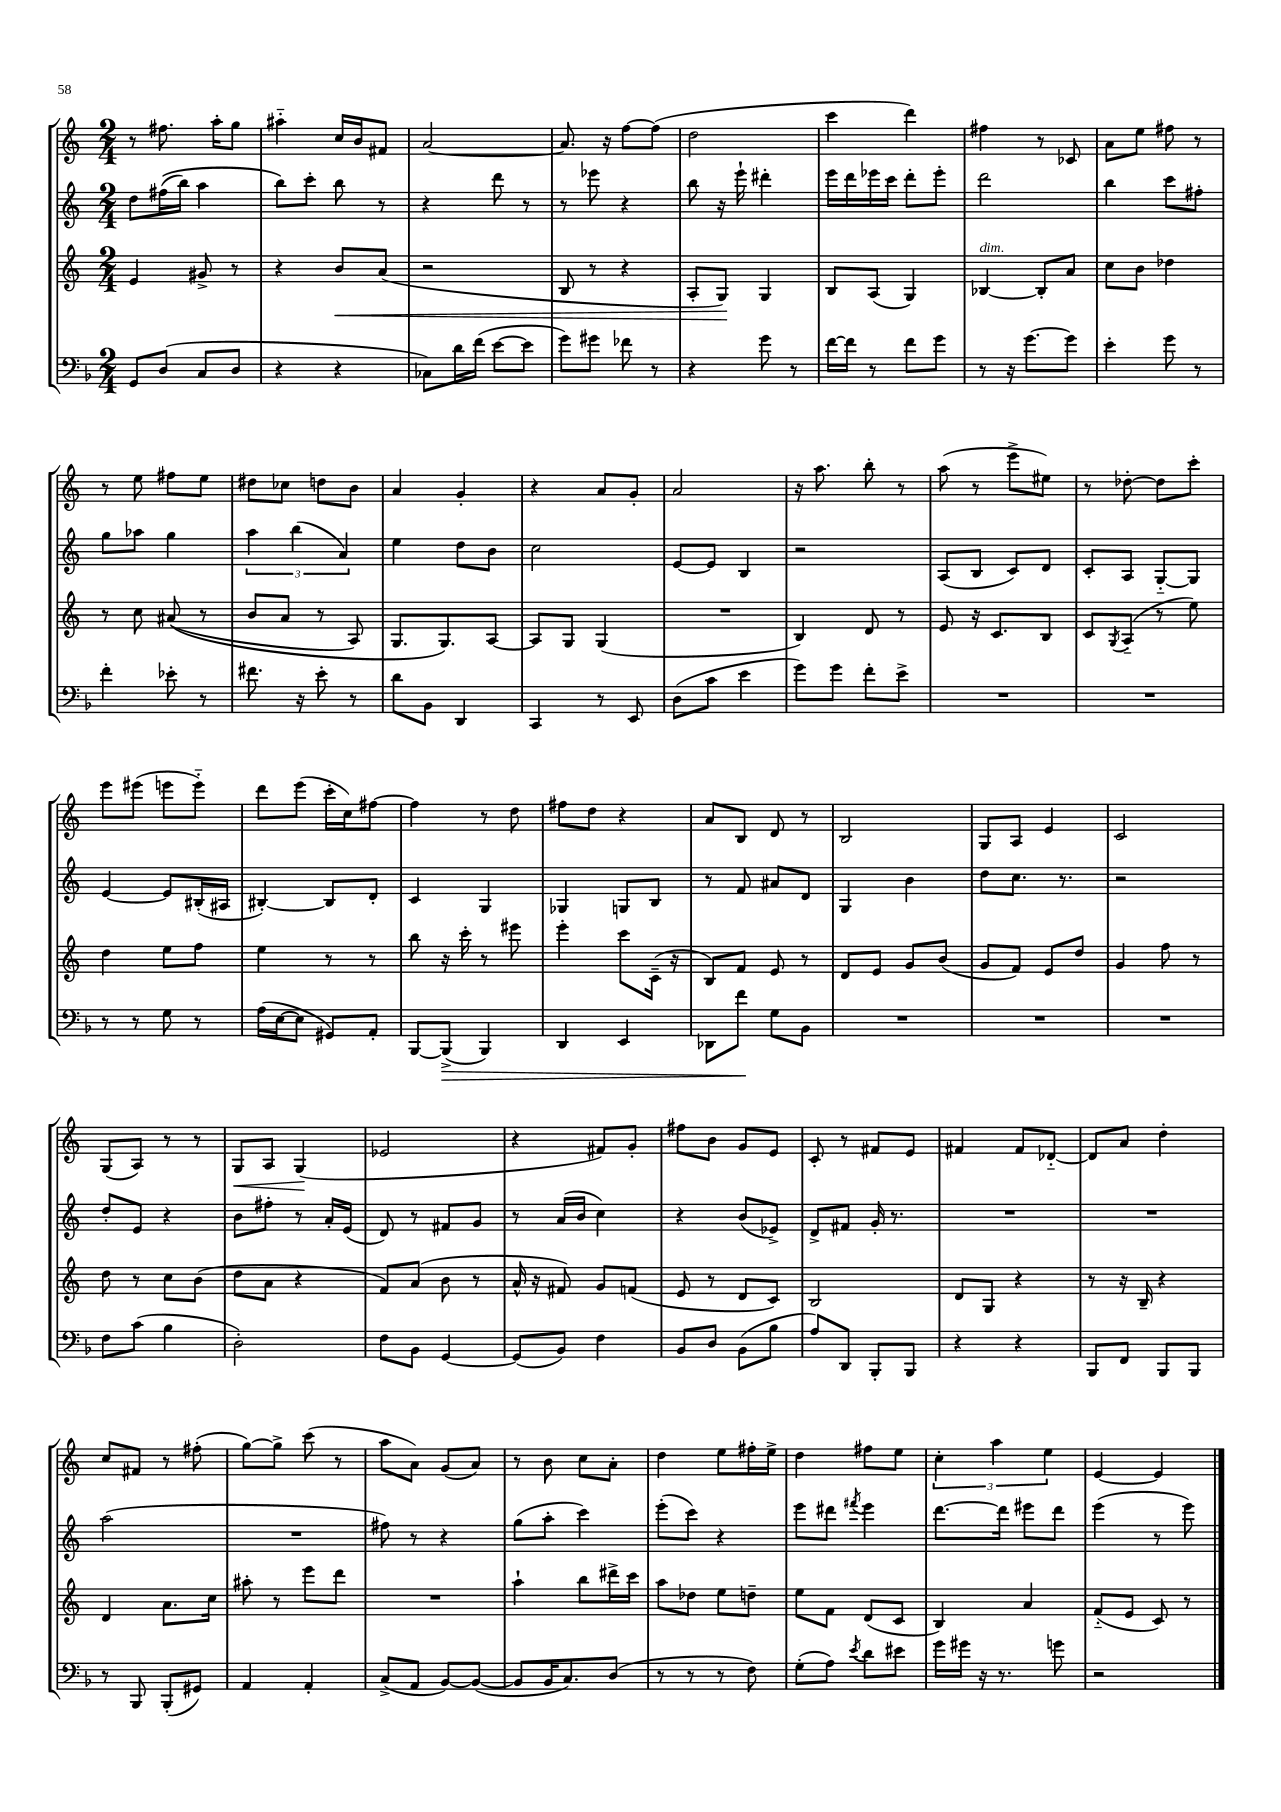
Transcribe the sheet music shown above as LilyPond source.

<<
\new StaffGroup <<
\new Staff = "s0" {
    \clef treble \key c \major \numericTimeSignature \time 2/4
    r8 fis''8. a''16-. g''8 |
    ais''4-_ c''16 b'16 fis'8 |
    a'2~ |
    a'8. r16 f''8~ f''8( |
    d''2 |
    c'''4 d'''4) |
    fis''4 r8 ces'8 |
    a'8 e''8 fis''8 r8 |
    r8 e''8 fis''8 e''8 |
    dis''8 ces''8 d''8 b'8 |
    a'4 g'4-. |
    r4 a'8 g'8-. |
    a'2 |
    r16 a''8. b''8-. r8 |
    a''8( r8 e'''8-> eis''8) |
    r8 des''8~-. des''8 c'''8-. |
    e'''8 eis'''8( e'''8 e'''8-_) |
    d'''8 e'''8( c'''16-. c''16) fis''8~ |
    fis''4 r8 d''8 |
    fis''8 d''8 r4 |
    a'8 b8 d'8 r8 |
    b2 |
    g8 a8 e'4 |
    c'2 |
    g8( a8) r8 r8 |
    g8\< a8 g4\!( |
    ees'2 |
    r4 fis'8) g'8-. |
    fis''8 b'8 g'8 e'8 |
    c'8-. r8 fis'8 e'8 |
    fis'4 fis'8 des'8~-_ |
    des'8 a'8 d''4-. |
    c''8 fis'8 r8 fis''8-.( |
    g''8~) g''8-> c'''8( r8 |
    a''8 a'8) g'8( a'8) |
    r8 b'8 c''8 a'8-. |
    d''4 e''8 fis''16-. e''16-> |
    d''4 fis''8 e''8 |
    \tuplet 3/2 { c''4-. a''4 e''4 } |
    e'4~ e'4 \bar "|." |
}
\new Staff = "s1" {
    \clef treble \key c \major \numericTimeSignature \time 2/4
    d''8 fis''16(\( b''16) a''4 |
    b''8\) c'''8-. b''8 r8 |
    r4 d'''8 r8 |
    r8 ees'''8 r4 |
    b''8 r16 e'''16-! dis'''4-. |
    e'''16 d'''16 ees'''16 c'''16 d'''8-. ees'''8-. |
    d'''2 |
    b''4 c'''8 fis''8-. |
    g''8 aes''8 g''4 |
    \tuplet 3/2 { a''4 b''4( a'4) } |
    e''4 d''8 b'8 |
    c''2 |
    e'8~ e'8 b4 |
    r2 |
    a8( b8 c'8) d'8 |
    c'8-. a8 g8~-_ g8 |
    e'4~ e'8 bis16-.( ais16 |
    bis4~-.) bis8 d'8-. |
    c'4 g4 |
    ges4 g8 b8 |
    r8 f'8 ais'8 d'8 |
    g4 b'4 |
    d''8 c''8. r8. |
    r2 |
    d''8-. e'8 r4 |
    b'8 fis''8-. r8 a'16-. e'16( |
    d'8) r8 fis'8 g'8 |
    r8 a'16( b'16 c''4) |
    r4 b'8( ees'8->) |
    d'8-> fis'8 g'16-. r8. |
    R2 |
    R2 |
    a''2( |
    R2 |
    fis''8) r8 r4 |
    g''8( a''8-. c'''4) |
    e'''8-.( c'''8) r4 |
    e'''8 dis'''8 \acciaccatura { fis'''8 } e'''4 |
    d'''8.~ d'''16 eis'''8 d'''8 |
    e'''4( r8 e'''8) \bar "|." |
}
\new Staff = "s2" {
    \clef treble \key c \major \numericTimeSignature \time 2/4
    e'4 gis'8-> r8 |
    r4 b'8\< a'8( |
    r2 |
    b8 r8 r4 |
    a8-. g8\!) g4 |
    b8 a8( g4) |
    bes4~^\markup { \italic "dim." } bes8-. a'8 |
    c''8 b'8 des''4 |
    r8 c''8 ais'8(\( r8 |
    b'8 a'8 r8 a8) |
    g8. g8.\) a8~ |
    a8 g8 g4( |
    R2 |
    b4) d'8 r8 |
    e'8 r16 c'8. b8 |
    c'8 \acciaccatura { g8 } a8-_( r8 e''8) |
    d''4 e''8 f''8 |
    e''4 r8 r8 |
    b''8 r16 c'''16-. r8 eis'''8 |
    e'''4-. c'''8 c'16--( r16 |
    b8) f'8 e'8 r8 |
    d'8 e'8 g'8 b'8( |
    g'8 f'8) e'8 d''8 |
    g'4 f''8 r8 |
    d''8 r8 c''8 b'8( |
    d''8 a'8 r4 |
    f'8) a'8( b'8 r8 |
    a'16-^ r16 fis'8) g'8 f'8( |
    e'8 r8 d'8 c'8) |
    b2 |
    d'8 g8 r4 |
    r8 r16 b16-- r4 |
    d'4 a'8. c''16 |
    ais''8-. r8 e'''8 d'''8 |
    R2 |
    a''4-! b''8 dis'''16-> c'''16 |
    a''8 des''8 e''8 d''8-- |
    e''8 f'8 d'8( c'8 |
    b4) a'4 |
    f'8-_( e'8 c'8) r8 \bar "|." |
}
\new Staff = "s3" {
    \clef bass \key f \major \numericTimeSignature \time 2/4
    g,8 d8( c8 d8 |
    r4 r4 |
    ces8) d'16 f'16( e'8~ e'8 |
    g'8) gis'8 fes'8 r8 |
    r4 g'8 r8 |
    f'16~ f'16 r8 f'8 g'8 |
    r8 r16 g'8.~ g'8 |
    e'4-. g'8 r8 |
    f'4-. ees'8-. r8 |
    fis'8. r16 e'8-. r8 |
    d'8 bes,8 d,4 |
    c,4 r8 e,8 |
    d8( c'8 e'4 |
    g'8) g'8 f'8-. e'8-> |
    R2 |
    R2 |
    r8 r8 g8 r8 |
    a16( e16~ e8 gis,8) a,8-. |
    bes,,8~ bes,,8->\>( bes,,4) |
    d,4 e,4 |
    des,8 f'8\! g8 bes,8 |
    R2 |
    R2 |
    R2 |
    f8 c'8( bes4 |
    d2-.) |
    f8 bes,8 g,4~ |
    g,8( bes,8) f4 |
    bes,8 d8 bes,8( bes8 |
    a8) d,8 bes,,8-. bes,,8 |
    r4 r4 |
    bes,,8 f,8 bes,,8 bes,,8 |
    r8 bes,,8 bes,,8-.( gis,8) |
    a,4 a,4-. |
    c8->( a,8 bes,8~) bes,8~( |
    bes,8 bes,16 c8.) d8( |
    r8 r8 r8 f8) |
    g8-.( a8) \acciaccatura { e'8 } d'8 eis'8 |
    g'16 gis'16 r16 r8. g'8 |
    r2 \bar "|." |
}
>>
>>
\layout { \context { \Score \remove "Bar_number_engraver" } }
